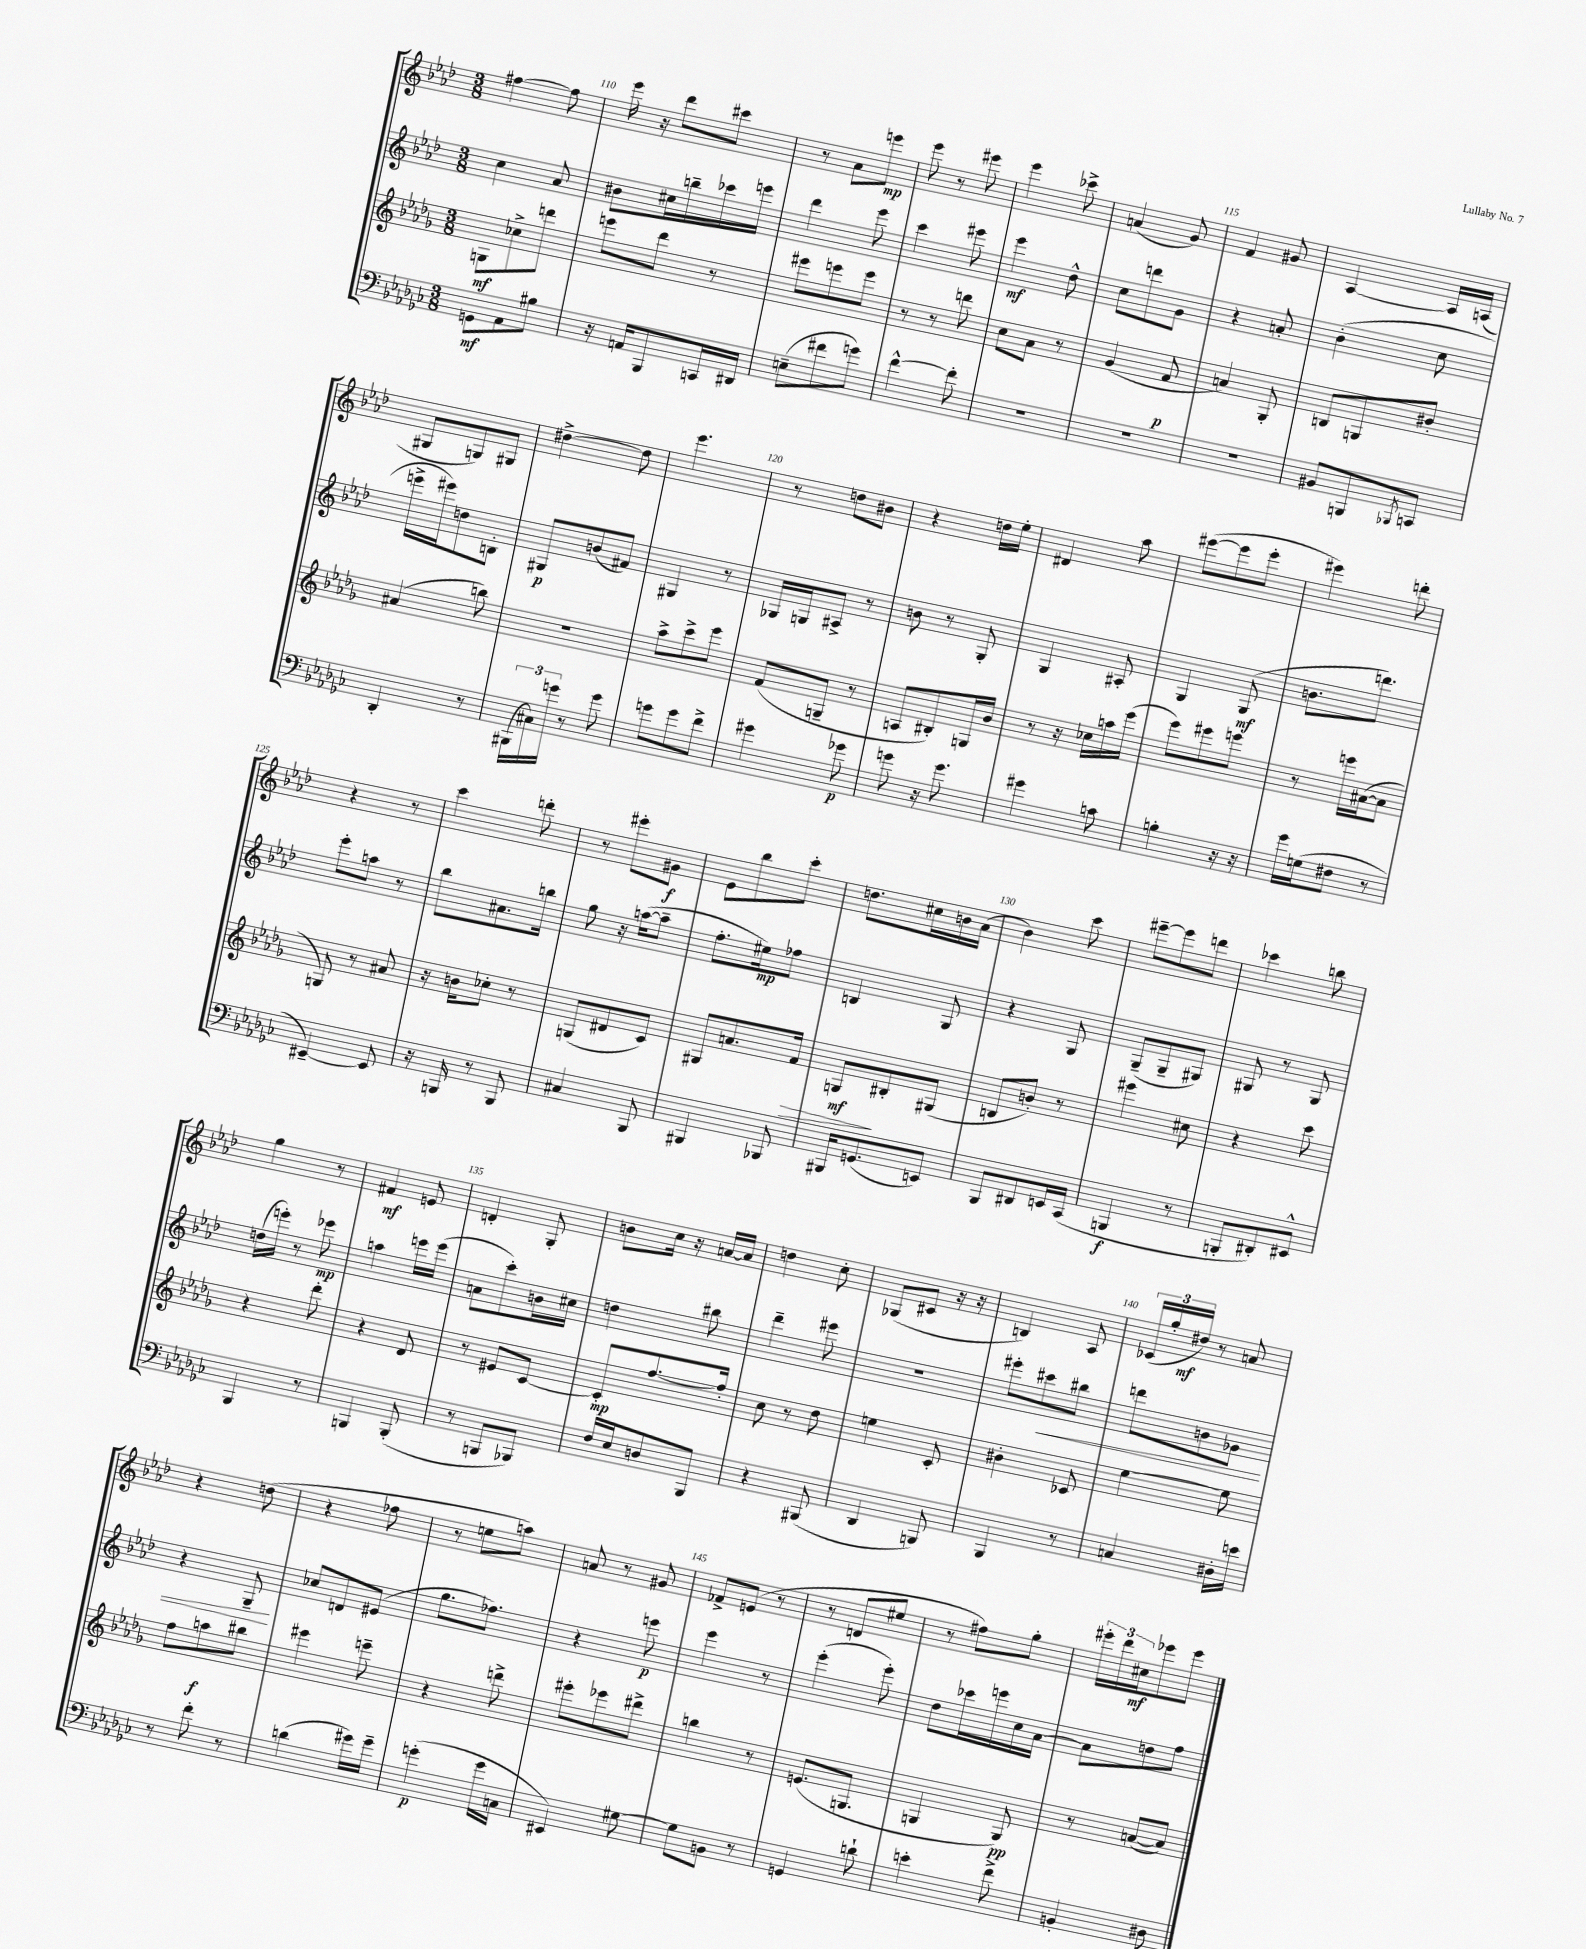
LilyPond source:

<<
\new StaffGroup <<
\new Staff = "s0" {
    \clef treble \key aes \major \numericTimeSignature \time 3/8
    fis''4~ fis''8 |
    ees'''16 r16 des'''8 cis'''8 |
    r8 aes'8 e'''8\mp |
    ees'''8 r8 eis'''8 |
    ees'''4 ces'''8-> |
    a'4( g'8) |
    f'4 gis'8 |
    aes4~ aes16 a16( |
    gis8 g8) gis8 |
    dis''4~-> dis''8 |
    ees'''4. |
    r8 d''8 bis'8 |
    r4 d''16 ees''16-. |
    dis'4 aes''8 |
    eis'''8~( eis'''8 eis'''8-. |
    eis'''4) d'''8-. |
    r4 r8 |
    c'''4 d'''8-. |
    r8 eis'''8-. gis'8\f |
    ees'8 bes''8 c'''8-. |
    d''8. cis''16 b'16 aes'16( |
    bes'4) c'''8 |
    eis'''8~-- eis'''8 d'''8 |
    ces'''4 b''8 |
    g''4 r8 |
    fis'4\mf e'8 |
    d'4-. g8-. |
    b'8 c''16 r16 a'16~ a'16 |
    d''4 c''8-. |
    ges8( cis'8 r16 r16 |
    b4) aes8 |
    \tuplet 3/2 { ces'16( g''16-. dis''16\mf) } r8 a'8 |
    r4 d''8( |
    r4 fes''8 |
    r8 e''8 a''8) |
    a'8 r8 gis'8 |
    fes'8-> e'8( r8 |
    r8 d'8 eis''8 |
    r8 fis''8) g''8-. |
    \tuplet 3/2 { eis'''16-. des'''16 cis''16\mf } ees'''8 ees'''8 \bar "|." |
}
\new Staff = "s1" {
    \clef treble \key aes \major \numericTimeSignature \time 3/8
    c''4 aes'8 |
    bis'8 cis''16 b''16-- ces'''16 e'''16 |
    des'''4 ees'''8 |
    c'''4 eis'''8 |
    ees'''4\mf des''8-^ |
    c''8 d'''8 g'8 |
    r4 a'8-. |
    bes'4-.( c''8 |
    e'''16-> eis'''16) d''8 b8-. |
    gis8\p b'8( fis'8) |
    gis4 r8 |
    ges16 g16 ais8-> r8 |
    b'8 r8 g8-. |
    g4 ais8-. |
    g4 g8\mf( |
    b'8. d'''8.) |
    ees'''8-. a''8 r8 |
    bes''8 ais'8. b''16 |
    g''8 r16 a''16~( a''8-- |
    f''8.-. eis''16\mp) fes''8 |
    b4 g8 |
    r4 g8 |
    g8--( g8-- gis8) |
    gis8 r8 gis8 |
    d''16( e'''16-.) r8 ees'''8\mp |
    a''4 e'''16 e'''16( |
    a'8 c'''8-.) b'16 cis''16 |
    d''4 bis''8 |
    des'''4-- eis'''8 |
    R4. |
    eis'''8-. cis'''8\< bis''8 |
    d'''8 b'8 ges'8 |
    r4 g8--\! |
    ces''8 d'8 eis'8( |
    g''8. fes''8.) |
    r4 e'''8\p |
    ees'''4 r8 |
    ees'''4-.( ees'''8-.) |
    des''8 ces'''16 e'''16 c''16 aes'16~ |
    aes'8 d''8 f''8 \bar "|." |
}
\new Staff = "s2" {
    \clef treble \key des \major \numericTimeSignature \time 3/8
    g8\mf ces''8-> d'''8 |
    e'''8 des'''8 r8 |
    eis'''8 e'''8 e'''8 |
    r8 r8 d'''8 |
    c''8 aes'8 r8 |
    ges'4( f'8\p |
    a'4) ges8-. |
    b8 g8 bis'8-. |
    ais'4( b''8) |
    R4. |
    aes''8-> c'''8-> ees'''8 |
    f'8( g8-- r8 |
    a8 bis8-.) g16 bes'16 |
    r8 r16 ces''16 a''16 ees'''16( |
    ees'''8) eis'''8 e'''8 |
    r8 e'''16 ais'16~( ais'8 |
    g8) r8 ais'8 |
    r16 b'16 ces''8-. r8 |
    g8( dis'8 c'8) |
    gis8 a'8. f'16\> |
    g8\mf\! bis8-. gis8( |
    b8 b'8-.) r8 |
    eis'''4 cis''8 |
    r4 c'''8 |
    r4 des'''8-. |
    r4 des'8 |
    r8 eis'8 c'8~ |
    c'8-.\mp f''8.~ f''16-. |
    c''8 r8 des''8 |
    e''4 c'8-. |
    bis'4-. ces'8 |
    ees''4~ ees''8 |
    f''8 a''8\f bis''8 |
    eis'''4 e'''8-- |
    r4 d'''8-> |
    eis'''8-. ees'''8 dis'''8-> |
    b''4 r8 |
    e'8.( g8. |
    g4 g8\pp) |
    r8 a'8~( a'8) \bar "|." |
}
\new Staff = "s3" {
    \clef bass \key ges \major \numericTimeSignature \time 3/8
    g,8\mf aes,8 bis8 |
    r16 a,16 bes,,8 c,16 dis,16 |
    e8--( fis'8 g'8) |
    f'4~-^ f'8-. |
    R4. |
    R4. |
    R4. |
    bis,8 b,,8 \acciaccatura { bes,,8 } c,8 |
    des,4-. r8 |
    \tuplet 3/2 { bis,,16( cis16) g'16 } r8 g'8 |
    g'8 g'8 f'8-> |
    gis'4 ges'8\p |
    g'8 r16 g'8. |
    gis'4 c'8 |
    b4-. r16 r16 |
    ges'16 g16( fis8 r8 |
    eis,4~--) eis,8 |
    r16 b,,16 r8 b,,8 |
    cis4 bes,,8 |
    bis,,4 bes,,8 |
    bis,,16 g,8.( e,8) |
    bes,,8 dis,8 e,16 ces,16( |
    b,,4\f r8 |
    b,,8-. dis,8-.) eis,8-^ |
    bes,,4 r8 |
    b,,4 b,,8-.( |
    r8 b,,8 bes,,8) |
    f16 ees16 d8 bes,,8 |
    r4 bis,,8( |
    des,4 b,,8) |
    bes,,4 r8 |
    c4 dis16-. e'16 |
    r8 f'8-. r8 |
    d'4( gis'16) gis'16-- |
    g'4-.\p( g'16 c16 |
    eis,4) gis8~ |
    gis8 b,8 r8 |
    g,4 d'8-! |
    e'4-. f'8-> |
    b,4-. dis8 \bar "|." |
}
>>
>>
\layout { \context { \Score currentBarNumber = #109 \override BarNumber.break-visibility = ##(#f #t #t) barNumberVisibility = #(every-nth-bar-number-visible 5) } }
